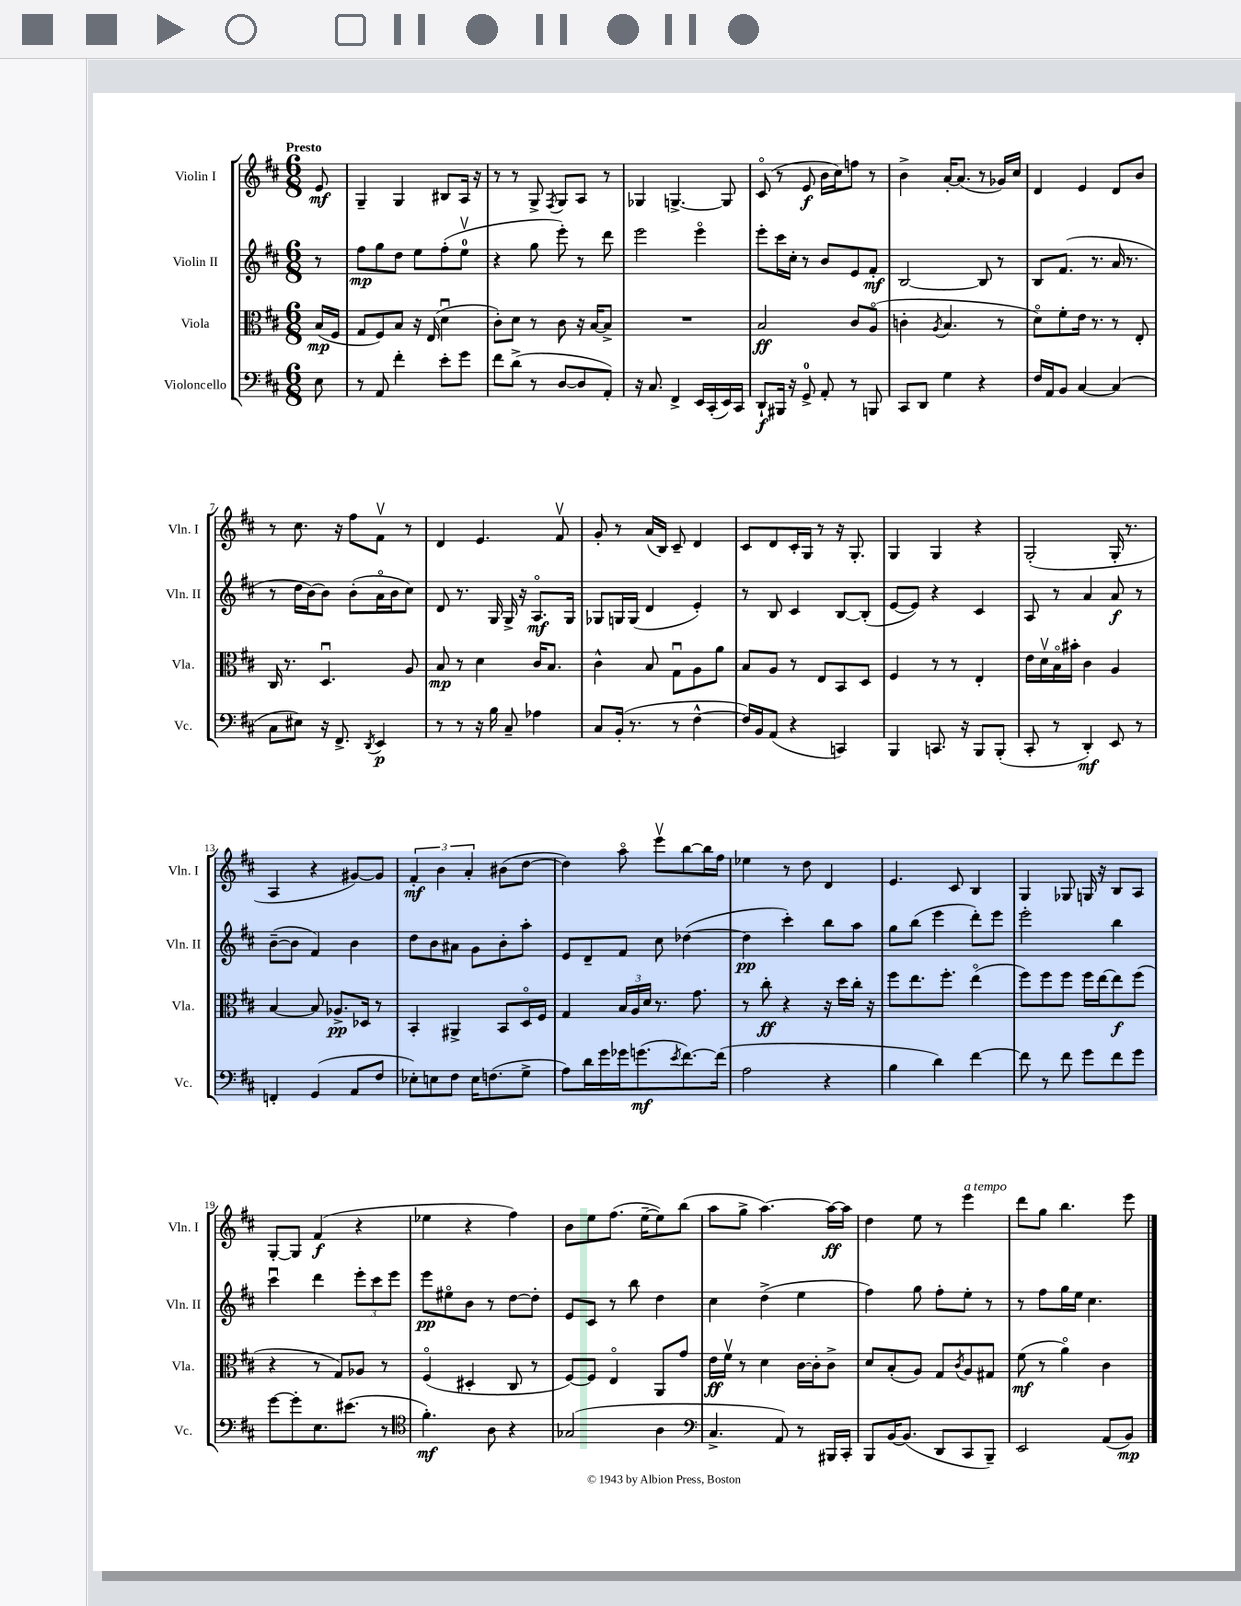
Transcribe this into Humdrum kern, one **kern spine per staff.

**kern	**kern	**kern	**kern
*staff4	*staff3	*staff2	*staff1
*clefF4	*clefC3	*clefG2	*clefG2
*k[f#c#]	*k[f#c#]	*k[f#c#]	*k[f#c#]
*M6/8	*M6/8	*M6/8	*M6/8
8E\	(16B/LL	8r	8e/
.	16F#/JJ	.	.
=	=	=	=
8r	8G/L	8ff#\L	4G~/
8AA/	8F#/)	8gg\	.
4f#'\	8B/J	8dd\J	4G/
.	16r	8ee\L	.
.	(16E/	.	.
8e'\L	4du\	(8ff#'\	8B#/L
8g\J	.	8eev\J	16A/Jk
.	.	.	16r
=	=	=	=
8f#\L	8c#'\L)	4r	8r
(8d^\J	8d\J	.	8r
8r	8r	8gg\	8G^/
.	.	.	8qF#/
[8D/L	8c#\	8eee'\)	8G/L
8D/]	16r	8r	8A/J
.	[16B/LK	.	.
8AA'/J)	8B^/]J	8ddd\	8r
=	=	=	=
16r	2.r	2eee\	4G-/
8.C#/	.	.	.
4FF#^/	.	.	[4.G^/
16EE/LL	.	4eeeo\	.
(16CC#'/	.	.	.
16EE/)	.	.	8G/]
16CC#/JJ	.	.	.
=	=	=	=
8DD`/L	2B/	8eee'\L	(8c#o/
16BBB#/Jk	.	16ccc#\L	8r
16r	.	16cc#'\JJ	.
8GG^/	.	8r	8e/
8AA'/	.	8b/L	16b\LL
.	.	.	16cc#\J)
8r	8c#/L	8e/	8ff\J
8BBB/	(8Ao/J	8f#'/J	8r
=	=	=	=
8CC#/L	4c'\	[2B/	4b^\
8DD/J	.	.	.
.	8qA/	.	.
4G\	4.B/	.	[16a'/LK
.	.	.	(8.a/]J
4r	.	8B/]	8r
.	8r	8r	16g-/LL)
.	.	.	16cc#/JJ
=	=	=	=
16F#/LL	8do\L)	8B/L	4d/
16AA/J	.	.	.
8BB/J	8f#'\	(8.f#/J	.
[4C#/	16e\Jk	.	4e/
.	8.r	8.r	.
(4C#/]	8r	16a/	8d/L
.	.	8.r	.
.	8E'/	.	8b/J
=	=	=	=
8C#\L	16C#/	8r	8r
.	8.r	.	.
8E#\J)	.	16dd\LL	8.cc#\
.	.	[16b\J)	.
16r	4.Du/	8b\]J	.
8.FF#^/	.	.	16r
.	.	(8b'\L	8ff#\L
8qDD/	.	.	.
4EE/	.	16ao\L	8f#v\J
.	.	16b\J	.
.	8A/	8cc#\J)	8r
=	=	=	=
8r	8B/	8d/	4d/
8r	8r	8.r	.
16r	4d\	.	4.e/
16B\	.	16G/	.
8C#~/	.	16G^/	.
.	.	16r	.
4A-\	16c#/LK	8.Ao/L	.
.	8.B/J	.	.
.	.	.	8f#v/
.	.	16G/Jk	.
=	=	=	=
8C#/L	4c#^^\	8G-/L	8g'/
(16BB'/Jk	.	16G/L	8r
8.r	.	(16G/JJ	.
.	8B/	4d/	(16a/LL
.	.	.	16B/JJ)
8r	8Gu\L	.	8c#~/
[4F#^^\	8A\	4e'/)	4d/
.	8a\J	.	.
=	=	=	=
16F#/]LL)	8B/L	8r	8c#/L
16BB/J	.	.	.
(8AA/J	8A/J	8B/	8d/
4r	8r	4c#/	16c#'/L
.	.	.	16G/JJ
.	8E/L	.	8r
4CC/)	8BB/	[8B/L	16r
.	.	.	8.G'/
.	8D/J	(8B'/]J	.
=	=	=	=
4BBB/	4F#/	[8e/L	4G/
.	.	8e/]J)	.
8.CC/	8r	4r	4G/
.	8r	.	.
16r	.	.	.
8BBB/L	4E'/	4c#/	4r
(8BBB'/J	.	.	.
=	=	=	=
8CC#'/	16e\LL	8A/	(2G'/
.	16dv\	.	.
8r	16Bo\	8r	.
.	16b#'\JJ	.	.
4DD'/)	4c#\	4a/	.
8EE/	4A/	8a/	16G'/
.	.	.	8.r
8r	.	8r	.
=	=	=	=
4FF'/	[4B/	([8b~\L	4A/
.	.	8b\]J	.
(4GG/	8B/]	4f#/)	4r
.	8.A-^/L	.	.
8AA/L	.	4b\	[8g#/L)
.	16D-/Jk	.	.
8F#/J	8r	.	8g#/]J
=	=	=	=
8E-'\L)	4BB'/	8dd\L	6f#'/
8E\	.	8b\	.
.	.	.	6b\
8F#\J	4AA#^/	8a#\J	.
.	.	.	6a'/
16E\LK	.	8g\L	.
(8.F\	.	.	.
.	8BB/L	8b'\	(8b#\L
8G^\J	16Do/L	8aa'\J	[8dd\J
.	16F#/JJ	.	.
=	=	=	=
8A\L)	4G/	8e/L	4dd\])
16d\L	.	8d~/	.
16g\	.	.	.
16g-\J	24B/LL	8f#/J	8aao\
.	24A/	.	.
(8.g\	.	.	.
.	24d/JJ	.	.
.	8.r	8cc#\	8eeev\L
8qe/	.	.	.
[8.f#\)	.	([4dd-\	[8bb\
.	8.g\	.	.
.	.	.	16bb\]L
(16f#\]Jk	.	.	16ff#\JJ
=	=	=	=
2A\	8r	4dd-\]	4ee-\
.	8cc#'\	.	.
.	4r	4ccc#'\)	8r
.	.	.	8dd\
4r	16r	8bb\L	4d/
.	16dd\LL	.	.
.	16cc#'\JJ	8aa\J	.
.	16r	.	.
=	=	=	=
4B\	8ff#\L	8gg\L	4.e/
.	8.ee\	(8bb\J	.
4d\)	.	4eee\	.
.	8.ff#'\J	.	.
.	.	.	8c#/
[4f#\	(4eeo\	8ddd'\L)	4B/
.	.	8eee\J	.
=	=	=	=
8f#\]	8ff#\L)	2eee'\	4G/
8r	8ff#\	.	.
8f#\	8ff#\J	.	8G-/
8g\L	16ff#\LL	.	16G/
.	[16ee\J	.	16r
8f#\	8ee\]	4bb\	8B/L
8g\J	(8ff#\J	.	8A/J
=	=	=	=
[8g\L	4r	4ccc#u\	[8G'/L
8g'\]	.	.	8G/]J
8.E\	8r	4ddd\	(4f#/
.	8G/L)	.	.
(8.e#\J	.	.	.
.	8A-/J	12eee'\L	4r
.	.	12ccc#\	.
8r	8r	.	.
.	.	12eee\J	.
=	=	=	=
*clefC4	*	*	*
4.f#'\)	(4F#o/	8eee\L	4ee-\
.	.	8ee#o\	.
.	4D#'/	8b\J	4r
8A\	.	8r	.
4r	8C#/	[8dd\L	4ff#\)
.	8r	8dd'\]J	.
=	=	=	=
(2G-/	[8F#/L)	8e/L	8b\L
.	8F#/]J	8c#/J	8ee\
.	4Eo/	8r	(8.ff#\J
.	.	8bb\	.
.	.	.	[16ee~\LK
4A\	8AA/L	4dd\	8ee\])
.	8g/J	.	(8bb\J
=	=	=	=
*clefF4	*	*	*
4.C#^/	16e\LL	4cc#\	8aa\L
.	16f#v\JJ	.	.
.	8r	.	8gg^\J
.	4d\	(4dd^\	[4.aa\)
8AA/)	.	.	.
8r	[16c#\LL	4ee\	.
.	16c#'\]J	.	.
16BBB#/LL	8c#^\J	.	16aa\_LL
16CC#'/JJ	.	.	16aa\]JJ
=	=	=	=
8BBB/L	8d/L	4ff#\)	4dd\
[16BB/K	(8B'/	.	.
(8.BB/]J	.	.	.
.	8A/J)	8gg\	8ee\
8DD/L	8G/L	8ff#'\L	8r
.	8qc#/	.	.
8CC#/	8A/	8ee'\J	4eee\
8BBB~/J)	8G#/J	8r	.
=	=	=	=
2EE/	(8f#\	8r	8ddd\L
.	8r	8ff#\L	8gg\J
.	4ao\)	16gg\L	4.bb\
.	.	16ee\JJ	.
.	.	4.cc#\	.
(8AA/L	4c#\	.	.
8BB/J)	.	.	8eee\
==	==	==	==
*-	*-	*-	*-
